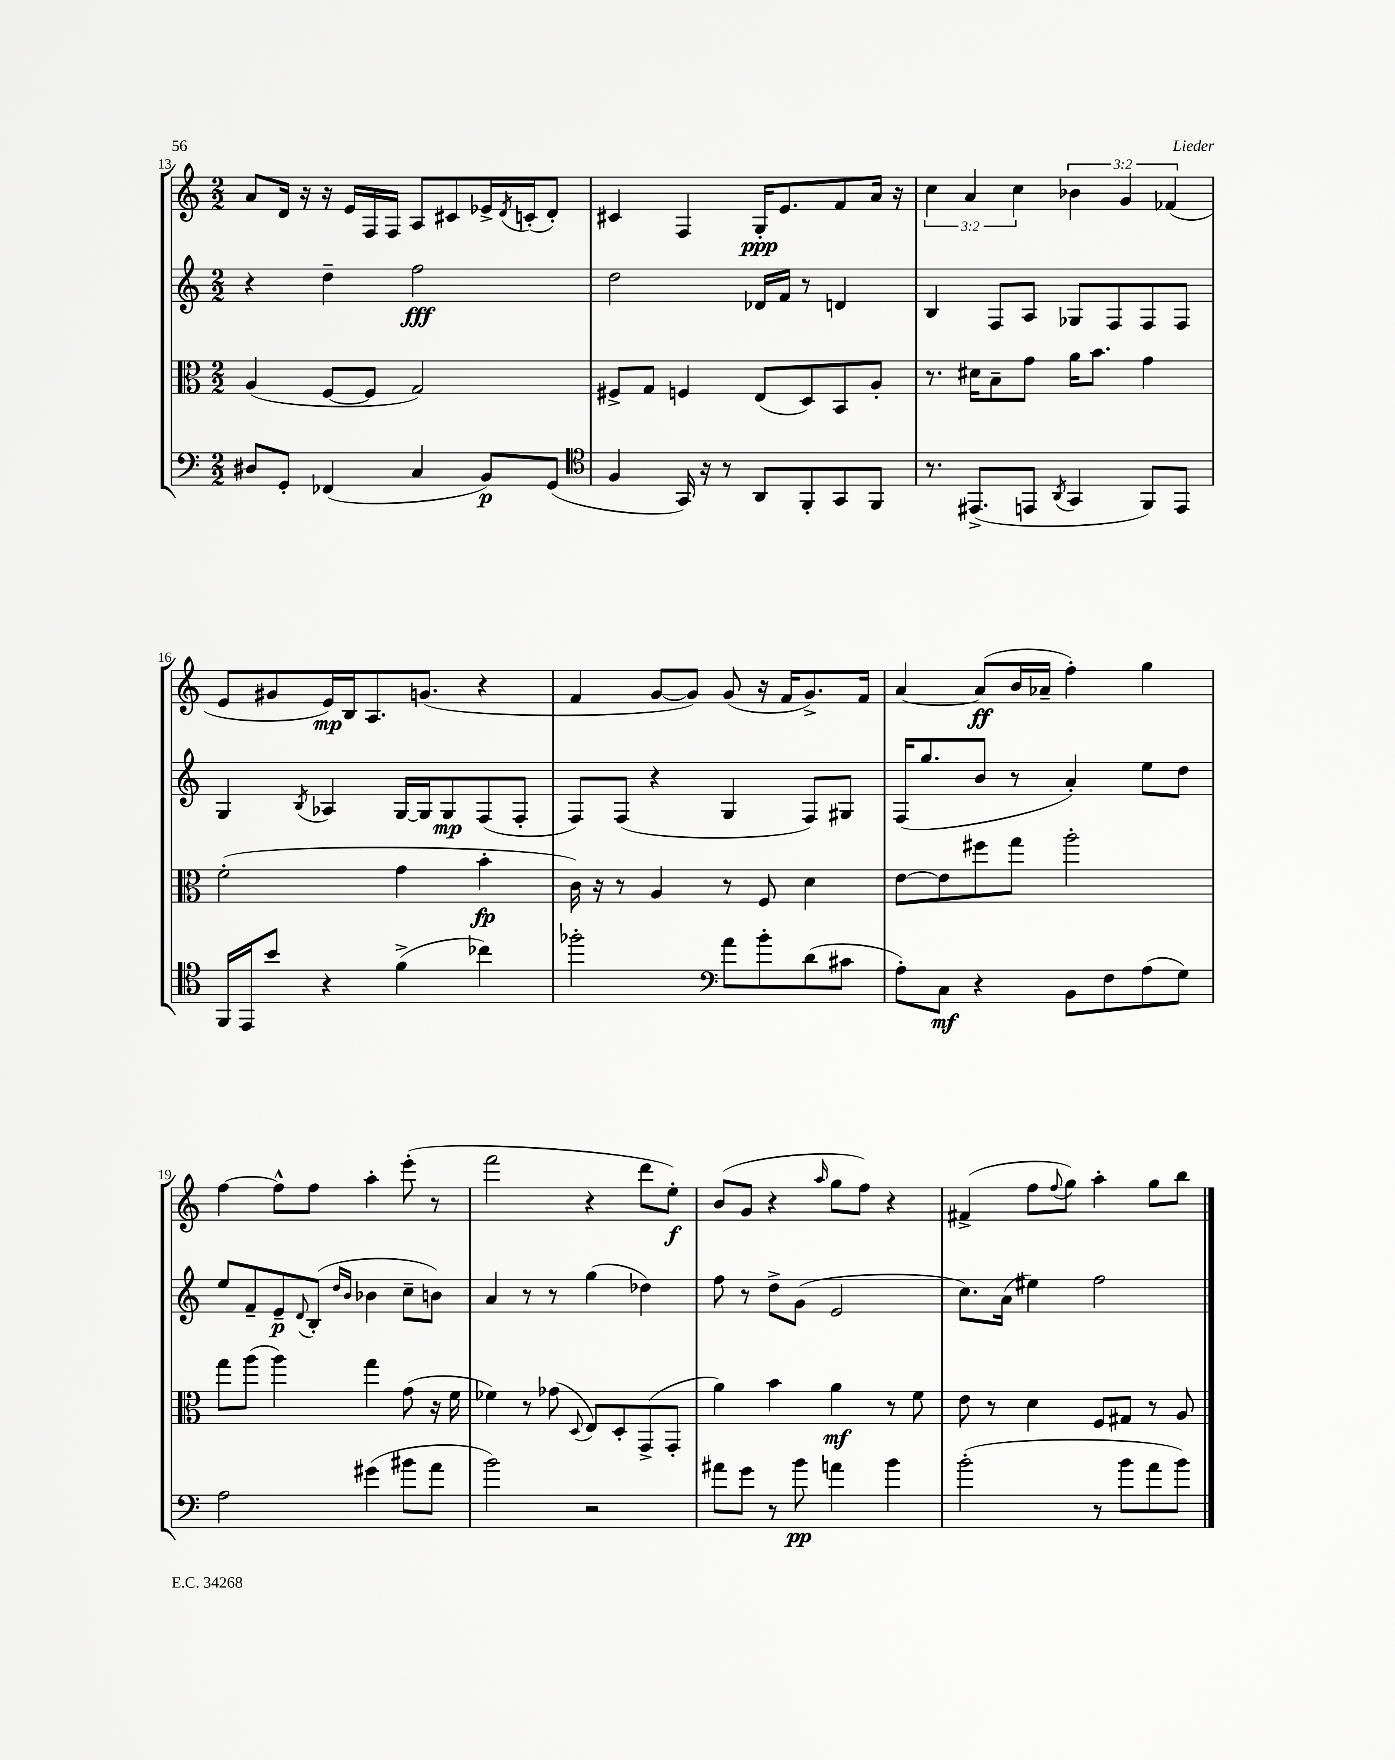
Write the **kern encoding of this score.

**kern	**dynam	**kern	**dynam	**kern	**dynam	**kern	**dynam
*part4	*part4	*part3	*part3	*part2	*part2	*part1	*part1
*staff4	*staff4	*staff3	*staff3	*staff2	*staff2	*staff1	*staff1
*clefF4	*	*clefC3	*	*clefG2	*	*clefG2	*
*k[]	*	*k[]	*	*k[]	*	*k[]	*
*M2/2	*	*M2/2	*	*M2/2	*	*M2/2	*
=13	=13	=13	=13	=13	=13	=13	=13
8D#X/L	.	(4A/	.	4r	.	8a/L	.
8GG'/J	.	.	.	.	.	16d/Jk	.
.	.	.	.	.	.	16r	.
(4FF-X/	.	[8F/L	.	4dd~\	.	16r	.
.	.	.	.	.	.	16e/LL	.
.	.	8F/J]	.	.	.	16F/	.
.	.	.	.	.	.	16F/JJ	.
4C/	.	2G/)	.	2ff\	fff	8A/L	.
.	.	.	.	.	.	8c#X/	.
8BB/L)	p	.	.	.	.	16e-X^/L	.
.	.	.	.	.	.	8qd/	.
.	.	.	.	.	.	(16cn'/J	.
(8GG/J	.	.	.	.	.	8d'/J)	.
=14	=14	=14	=14	=14	=14	=14	=14
*clefC4	*	*	*	*	*	*	*
4F/	.	8F#X^/L	.	2dd\	.	4c#X/	.
.	.	8G/J	.	.	.	.	.
16GG/)	.	4Fn/	.	.	.	4F/	.
16r	.	.	.	.	.	.	.
8r	.	.	.	.	.	.	.
8AA/L	.	(8E/L	.	16d-X/LL	.	16G'/KL	ppp
.	.	.	.	16f/JJ	.	8.e/	.
8FF'/	.	8D/)	.	8r	.	.	.
8GG/	.	8BB/	.	4dn/	.	8f/	.
8FF/J	.	8A'/J	.	.	.	16a/Jk	.
.	.	.	.	.	.	16r	.
=15	=15	=15	=15	=15	=15	=15	=15
8.r	.	8.r	.	4B/	.	6cc\	.
.	.	.	.	.	.	6a/	.
(8.EE#X^/L	.	16d#X\KL	.	.	.	.	.
.	.	8B~\	.	8F/L	.	.	.
.	.	.	.	.	.	6cc\	.
8EEn/J	.	8g\J	.	8A/J	.	.	.
8qAA/	.	.	.	.	.	.	.
4GG/	.	16a\KL	.	8G-X/L	.	6b-X\	.
.	.	8.b\J	.	.	.	.	.
.	.	.	.	8F/	.	.	.
.	.	.	.	.	.	6g/	.
8FF/L)	.	4g\	.	8F/	.	.	.
.	.	.	.	.	.	(6f-X/	.
8EE/J	.	.	.	8F/J	.	.	.
!!LO:LB:g=z
=16	=16	=16	=16	=16	=16	=16	=16
16FF/LL	.	(2f'\	.	4G/	.	8e/L	.
16EE/J	.	.	.	.	.	.	.
8b/J	.	.	.	.	.	8g#X/	.
.	.	.	.	8qB/	.	.	.
4r	.	.	.	4A-X/	.	16e/L)	mp
.	.	.	.	.	.	16B/J	.
.	.	.	.	.	.	8.A/	.
(4f^\	.	4g\	.	[16G/LL	.	.	.
.	.	.	.	16G/J]	.	(8.gn/J	.
.	.	.	.	8G/	mp	.	.
4cc-X\)	.	4b'\	fp	(8F/	.	4r	.
.	.	.	.	8F'/J	.	.	.
=17	=17	=17	=17	=17	=17	=17	=17
2ff-X'\	.	16c\)	.	8F/L)	.	4f/	.
.	.	16r	.	.	.	.	.
.	.	8r	.	(8F/J	.	.	.
.	.	4A/	.	4r	.	[8g/L	.
.	.	.	.	.	.	8g/J])	.
*clefF4	*	*	*	*	*	*	*
8a\L	.	8r	.	4G/	.	(8g/	.
8b'\	.	8F/	.	.	.	16r	.
.	.	.	.	.	.	16f/KL	.
(8d\	.	4d\	.	8F/L)	.	8.g^/)	.
8c#X\J	.	.	.	8G#X/J	.	.	.
.	.	.	.	.	.	16f/Jk	.
=18	=18	=18	=18	=18	=18	=18	=18
8A'\L)	.	[8e\L	.	(16F/KL	.	[4a/	.
.	.	.	.	8.gg/	.	.	.
8C\J	mf	8e\]	.	.	.	.	.
4r	.	8ff#X\	.	8b/J	.	(8a/L]	ff
.	.	8gg\J	.	8r	.	16b/L	.
.	.	.	.	.	.	16a-X~/JJ	.
8BB\L	.	2aa'\	.	4a'/)	.	4ff'\)	.
8F\	.	.	.	.	.	.	.
(8A\	.	.	.	8ee\L	.	4gg\	.
8G\J)	.	.	.	8dd\J	.	.	.
!!LO:LB:g=z
=19	=19	=19	=19	=19	=19	=19	=19
2A\	.	8gg\L	.	8ee/L	.	[4ff\	.
.	.	(8aa\J	.	8f~/	.	.	.
.	.	4aa\)	.	8e~/	p	8ff^^\L]	.
.	.	.	.	8qqd/	.	.	.
.	.	.	.	(8B'/J	.	8ff\J	.
.	.	.	.	16qqdd/LL	.	.	.
.	.	.	.	16qqb/JJ	.	.	.
(4g#X\	.	4gg\	.	4b-X\	.	4aa'\	.
8b#X\L	.	(8g\	.	8cc~\L	.	(8eee'\	.
8a\J	.	16r	.	8bn\J)	.	8r	.
.	.	16f\	.	.	.	.	.
=20	=20	=20	=20	=20	=20	=20	=20
2b\)	.	4f-X\)	.	4a/	.	2fff\	.
.	.	8r	.	8r	.	.	.
.	.	(8g-X\	.	8r	.	.	.
.	.	8qqD/	.	.	.	.	.
2r	.	8E/L)	.	(4gg\	.	4r	.
.	.	8D'/	.	.	.	.	.
.	.	(8GG^/	.	4dd-X\)	.	8ddd\L	.
.	.	8GG'/J	.	.	.	8ee'\J)	f
=21	=21	=21	=21	=21	=21	=21	=21
8a#X\L	.	4a\)	.	8ff\	.	(8b/L	.
8g\J	.	.	.	8r	.	8g/J	.
8r	.	4b\	.	8dd^\L	.	4r	.
8b\	pp	.	.	(8g\J	.	.	.
.	.	.	.	.	.	16qqaa/	.
4an\	.	4a\	mf	2e/	.	8gg\L	.
.	.	.	.	.	.	8ff\J)	.
4b\	.	8r	.	.	.	4r	.
.	.	8f\	.	.	.	.	.
=22	=22	=22	=22	=22	=22	=22	=22
(2b'\	.	8e\	.	8.cc\L)	.	(4f#X^/	.
.	.	8r	.	.	.	.	.
.	.	.	.	(16a\Jk	.	.	.
.	.	4d\	.	4ee#X\)	.	8ff\L	.
.	.	.	.	.	.	8qqff/	.
.	.	.	.	.	.	8gg\J)	.
8r	.	8F/L	.	2ff\	.	4aa'\	.
8b\L	.	8G#X/J	.	.	.	.	.
8a\	.	8r	.	.	.	8gg\L	.
8b\J)	.	8A/	.	.	.	8bb\J	.
==	==	==	==	==	==	==	==
*-	*-	*-	*-	*-	*-	*-	*-
